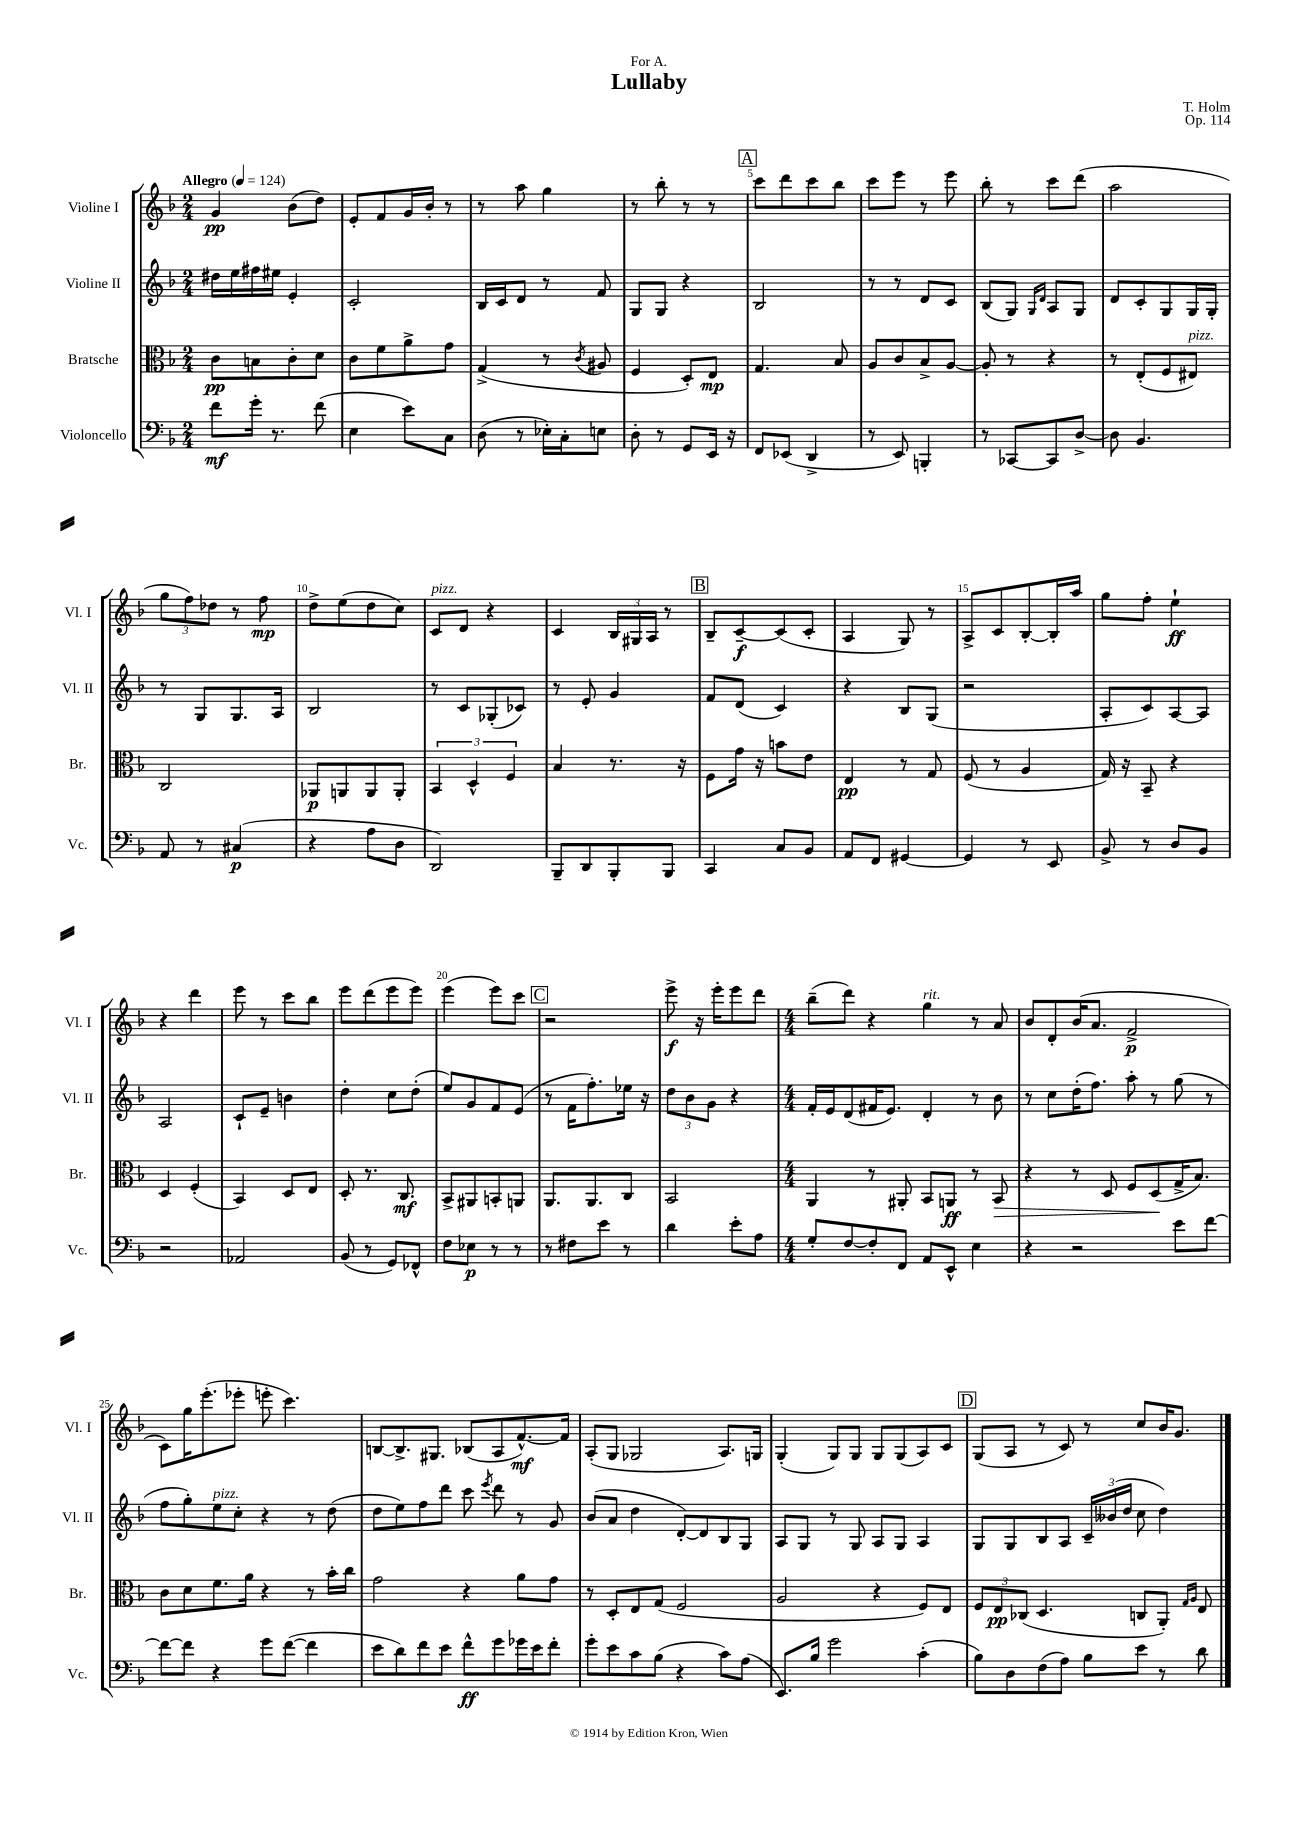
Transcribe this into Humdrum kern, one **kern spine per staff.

**kern	**kern	**kern	**kern
*staff4	*staff3	*staff2	*staff1
*clefF4	*clefC3	*clefG2	*clefG2
*k[b-]	*k[b-]	*k[b-]	*k[b-]
*M2/4	*M2/4	*M2/4	*M2/4
*MM124	*MM124	*MM124	*MM124
8f	8c	16dd#	4g
.	.	16ee	.
16g'	8B	16ff#	.
8.r	.	16ee#	.
.	8c'	4e'	(8b-
(8f	8d	.	8dd)
=	=	=	=
4E	8c	2c'	8e'
.	8f	.	8f
8e)	8a^	.	16g
.	.	.	16b-'
8C	8g	.	8r
=	=	=	=
(8D	(4G^	16B-	8r
.	.	16c	.
8r	.	8d	8aa
16E-')	8r	8r	4gg
16C'	.	.	.
.	8qc	.	.
8E	8A#	8f	.
=	=	=	=
8D'	4F	8G	8r
8r	.	8G	8bb-'
8GG	8D')	4r	8r
16EE	8E	.	8r
16r	.	.	.
=	=	=	=
8FF	4.G	2B-	8ccc
(8EE-	.	.	8ddd
4DD^	.	.	8ccc
.	8B-	.	8bb-
=	=	=	=
8r	8A	8r	8ccc
8EE)	8c	8r	8eee
4BBB'	8B-^	8d	8r
.	[8A	8c	8eee
=	=	=	=
8r	8A']	(8B-	8bb-'
[8CC-	8r	8G)	8r
.	.	16qqG	.
.	.	16qqd	.
8CC-]	4r	8A	8ccc
[8D^	.	8G	(8ddd
=	=	=	=
8D]	8r	8d	2aa
4.BB-	(8E'	8c'	.
.	8F	8G	.
.	8E#)	16G	.
.	.	16G'	.
=	=	=	=
8AA	2C	8r	12gg
.	.	.	12ff)
8r	.	8G	.
.	.	.	12dd-
(4C#	.	8.G	8r
.	.	.	8ff
.	.	16A	.
=	=	=	=
4r	8AA-	2B-	8dd^
.	8AA	.	(8ee
8A	8AA	.	8dd
8D	8AA'	.	8cc)
=	=	=	=
2DD)	6BB-	8r	8c
.	.	8c	8d
.	6D^^	.	.
.	.	(8G-'	4r
.	6F	.	.
.	.	8c-)	.
=	=	=	=
8BBB-~	4B-	8r	4c
8DD	.	8e'	.
8BBB-'	8.r	4g	24B-
.	.	.	24G#
.	.	.	24A
8BBB-	.	.	8r
.	16r	.	.
=	=	=	=
4CC	8F	8f	8B-~
.	16g	(8d	[8c~
.	16r	.	.
8C	8b	4c)	(8c]
8BB-	8e	.	8c'
=	=	=	=
8AA	4E	4r	4A
8FF	.	.	.
[4GG#	8r	8B-	8G)
.	8G	(8G	8r
=	=	=	=
4GG#]	(8F	2r	8A^
.	8r	.	8c
8r	4A	.	[8B-'
8EE	.	.	16B-']
.	.	.	16aa
=	=	=	=
8BB-^	16G)	8A'	8gg
.	16r	.	.
8r	8BB-~	8c)	8ff'
8D	4r	[8A	4ee`
8BB-	.	8A]	.
=	=	=	=
2r	4D	2A	4r
.	(4F'	.	4ddd
=	=	=	=
2AA-	4BB-)	8c`	8eee
.	.	8e~	8r
.	8D	4b	8ccc
.	8E	.	8bb-
=	=	=	=
(8BB-	8D'	4dd'	8eee
8r	8.r	.	(8ddd
8GG)	.	8cc	8eee
.	8.C	.	.
8FF-^^	.	(8dd'	8eee)
=	=	=	=
8F	8BB-^	8ee)	(4eee
8E-	8AA#	8g	.
8r	8BB'	8f	8eee)
8r	8AA	(8e	8ccc
=	=	=	=
8r	8.AA	8r	2r
8F#	.	16f	.
.	8.AA	8.ff')	.
8e	.	.	.
8r	8C	16ee-	.
.	.	16r	.
=	=	=	=
4d	2BB-	12dd	8eee^
.	.	12b-	.
.	.	.	16r
.	.	12g	.
.	.	.	16eee'
8e'	.	4r	8eee
8A	.	.	8ddd
=	=	=	=
*M4/4	*M4/4	*M4/4	*M4/4
8G'	4AA	16f'	(8bb-~
.	.	16e	.
[8F	.	(8d	8ddd)
8F']	8r	16f#	4r
.	.	8.e)	.
8FF	8AA#'	.	.
8AA	8BB-	4d'	4gg
8EE^^	8AA	.	.
4E	8r	8r	8r
.	8BB-	8b-	8a
=	=	=	=
4r	4r	8r	8b-
.	.	8cc	8d'
2r	8r	(16dd'	(16b-
.	.	8.ff)	8.a
.	8D	.	.
.	8F	8aa'	2f^
.	(8D	8r	.
8e	16G^	(8gg	.
.	8.B-)	.	.
[8f	.	8r	.
=	=	=	=
8f_	8c	8ff	8c)
8f]	8d	8gg')	16gg
.	.	.	(8.eee'
4r	8.f	8ee	.
.	.	8cc'	8eee-'
.	16a	.	.
8g	4r	4r	8eee'
([8f	.	.	4.ccc)
4f]	8r	8r	.
.	16b-'	(8dd	.
.	16cc	.	.
=	=	=	=
8e	2g	8dd	[8B
8d)	.	8ee)	8.B^]
8f	.	8ff	.
.	.	.	8.G#
8e	.	8ddd	.
8f^^	4r	8ccc	(8B-
.	.	8qeee	.
8g	.	8ddd	8A
16g-	8a	8r	[8.f^^)
16e	.	.	.
8f'	8g	8g	.
.	.	.	16f]
=	=	=	=
8g'	8r	(8b-	(8A'
8e	8D'	8a	8G
8c	8E	4dd	2G-
(8B-	(8G	.	.
4r	2F	[8d')	.
.	.	8d]	.
8c)	.	8B-	8.A)
(8A	.	8G	.
.	.	.	16G
=	=	=	=
8.EE)	2A	8A	(4G'
.	.	8G	.
16B-	.	.	.
2g	.	8r	8G)
.	.	8G	8G
.	4r	8A	8G
.	.	8G	(8G
(4c'	8F)	4A	8A)
.	8E	.	8c
=	=	=	=
8B-)	12F	8G	(8G
.	12E	.	.
8D	.	8G	8A
.	(12C-	.	.
(8F	4.D	8B-	8r
8A)	.	8A	8c)
8B-	.	24c~	8r
.	.	(24b--	.
.	.	24dd	.
8e	8C	8cc	8cc
8r	8AA')	4dd)	16b-
.	.	.	8.g
.	16qqG	.	.
.	16qqA	.	.
8d	8E	.	.
==	==	==	==
*-	*-	*-	*-
